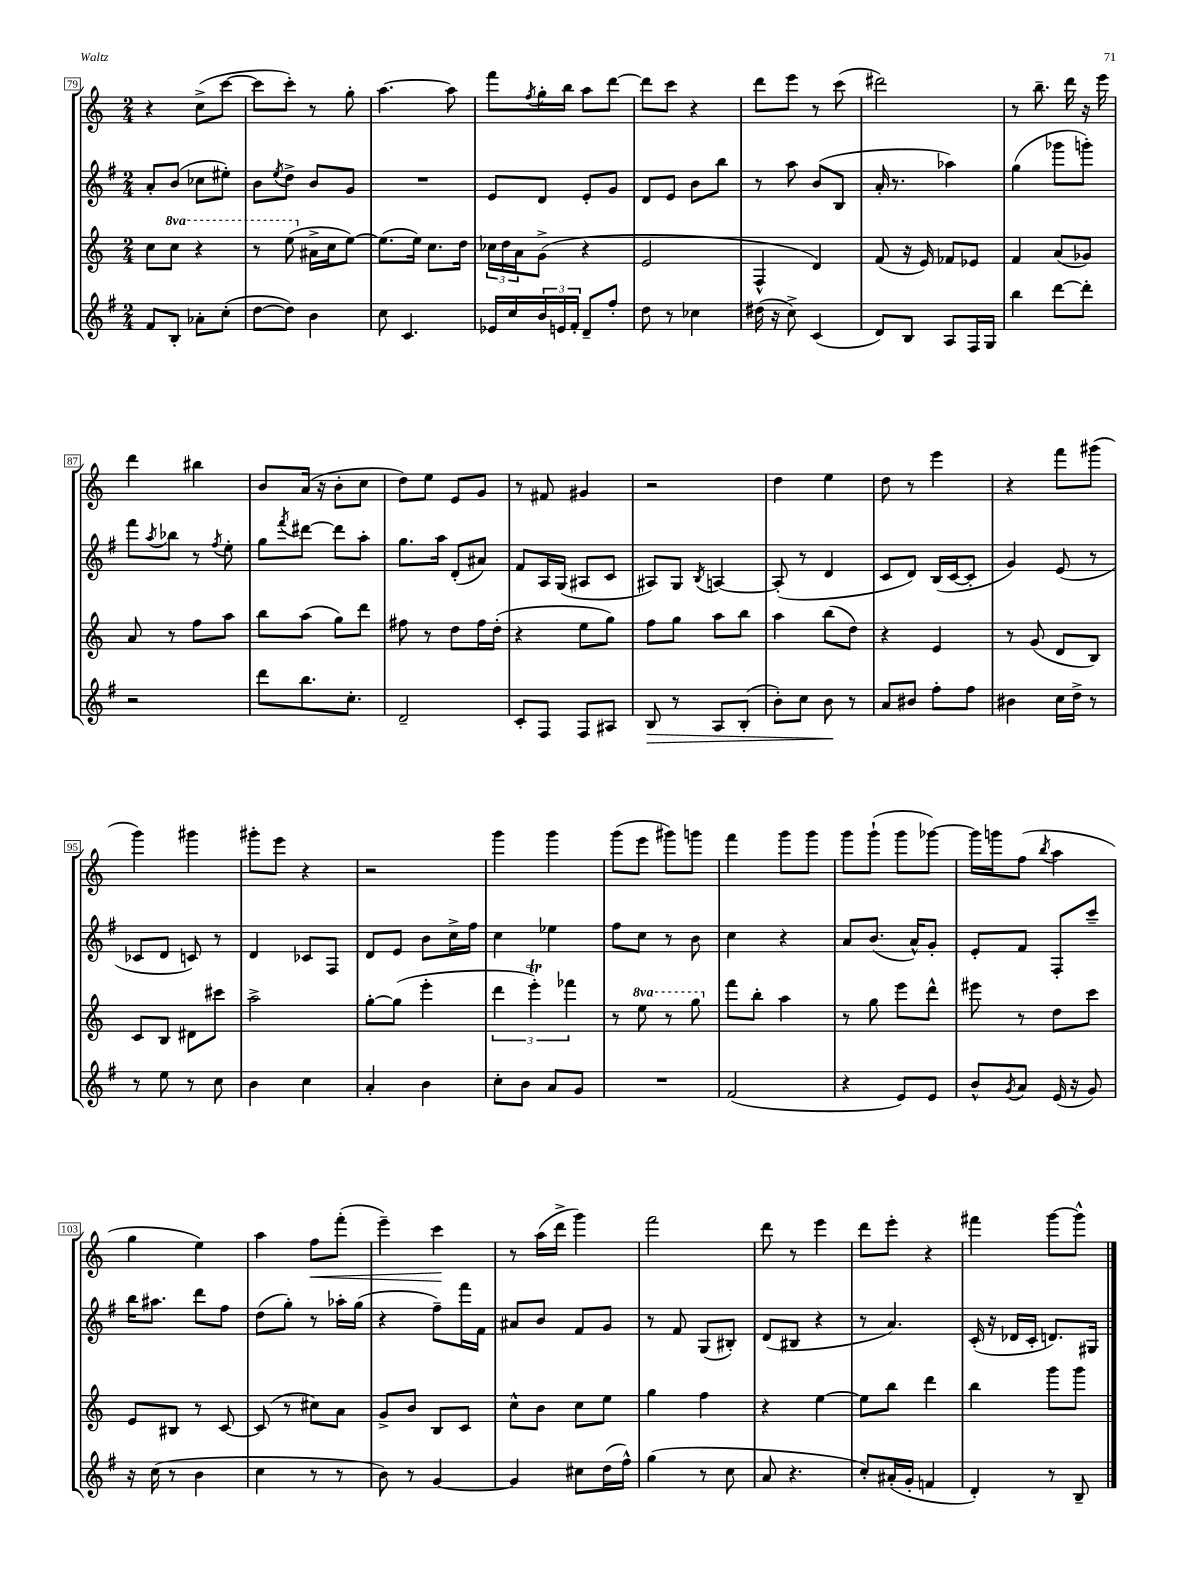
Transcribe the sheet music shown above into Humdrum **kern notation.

**kern	**kern	**kern	**kern
*staff4	*staff3	*staff2	*staff1
*clefG2	*clefG2	*clefG2	*clefG2
*k[f#]	*k[]	*k[f#]	*k[]
*M2/4	*M2/4	*M2/4	*M2/4
8f#/L	8cc\L	8a'/L	4r
8B'/J	8ccc\J	(8b/J	.
8a-'\L	4r	8cc-\L	(8cc^\L
(8cc'\J	.	8ee#'\J)	[8ccc\J
=	=	=	=
[8dd\L	8r	8b\L	8ccc\]L
.	.	8qee/	.
8dd\]J)	(8eee\	8dd^\J	8ccc'\J)
4b\	16a#^\LL	8b/L	8r
.	16cc\J	.	.
.	[8ee\J)	8g/J	8gg'\
=	=	=	=
8cc\	(8.ee\]L	2r	[4.aa\
4.c/	.	.	.
.	16ee\Jk)	.	.
.	8.cc\L	.	.
.	.	.	8aa\]
.	16dd\Jk	.	.
=	=	=	=
16e-/LL	24cc-\LL	8e/L	8fff\L
.	24dd\	.	.
16cc/	.	.	.
.	24a\J	.	.
.	.	.	8qff/
24b/	(8g^\J	8d/J	16gg'\L
24e/	.	.	.
.	.	.	16bb\JJ
24f#'/JJ	.	.	.
8d~/L	4r	8e'/L	8aa\L
8ff#'/J	.	8g/J	[8ddd\J
=	=	=	=
8dd\	2e/	8d/L	8ddd\]L
8r	.	8e/J	8ccc\J
4cc-\	.	8b\L	4r
.	.	8bb\J	.
=	=	=	=
(16dd#\	4F^^/	8r	8ddd\L
16r	.	.	.
8cc^\)	.	8aa\	8eee\J
(4c/	4d/)	(8b/L	8r
.	.	8B/J	(8ccc\
=	=	=	=
8d/L)	(8f/	16a'/	2ddd#\)
.	.	8.r	.
8B/J	16r	.	.
.	16e/)	.	.
8A/L	8f-/L	4aa-\)	.
16F#/L	8e-/J	.	.
16G/JJ	.	.	.
=	=	=	=
4bb\	4f/	(4gg\	8r
.	.	.	8.bb~\
[8ddd\L	(8a/L	8ggg-\L	.
.	.	.	16ddd\
8ddd'\]J	8g-/J)	8ggg'\J)	16r
.	.	.	16eee\
=	=	=	=
2r	8a/	8fff#\L	4ddd\
.	.	8qaa/	.
.	8r	8bb-\J	.
.	8ff\L	8r	4bb#\
.	.	8qff#/	.
.	8aa\J	8ee'\	.
=	=	=	=
8ddd\L	8bb\L	8gg\L	8b/L
.	.	8qfff#/	.
8.bb\	(8aa\J	[8ddd#\J	(16a/Jk
.	.	.	16r
.	8gg\L)	8ddd#\]L	8b'\L
8.cc'\J	.	.	.
.	8ddd\J	8aa'\J	8cc\J
=	=	=	=
2d~/	8ff#\	8.gg\L	8dd\L)
.	8r	.	8ee\J
.	.	16aa\Jk	.
.	8dd\L	(8d'/L	8e/L
.	16ff#\L	8a#/J)	8g/J
.	(16dd'\JJ	.	.
=	=	=	=
8c'/L	4r	8f#/L	8r
8F#/J	.	16A/L	8f#/
.	.	(16G/JJ	.
8F#/L	8ee\L	8A#/L	4g#/
8A#/J	8gg\J)	8c/J	.
=	=	=	=
8B/	8ff\L	8A#/L)	2r
8r	8gg\J	8G/J	.
.	.	8qB/	.
8A/L	8aa\L	[4A/	.
(8B'/J	8bb\J	.	.
=	=	=	=
8b'\L)	4aa\	(8A'/]	4dd\
8cc\J	.	8r	.
8b\	(8bb\L	4d/	4ee\
8r	8dd\J)	.	.
=	=	=	=
8a/L	4r	8c/L	8dd\
8b#/J	.	8d/J)	8r
8ff#'\L	4e/	(16B/LL	4eee\
.	.	[16c/J	.
8ff#\J	.	8c'/]J	.
=	=	=	=
4b#\	8r	4g/)	4r
.	(8g/	.	.
16cc\LL	8d/L	(8e/	8fff\L
16dd^\JJ	.	.	.
8r	8B/J)	8r	(8ggg#\J
=	=	=	=
8r	8c/L	8c-/L	4ggg\)
8ee\	8B/J	8d/J	.
8r	8d#\L	8c/)	4ggg#\
8cc\	8ccc#\J	8r	.
=	=	=	=
4b\	2aa^\	4d/	8ggg#'\L
.	.	.	8eee\J
4cc\	.	8c-/L	4r
.	.	8F#/J	.
=	=	=	=
4a'/	[8gg'\L	8d/L	2r
.	(8gg\]J	8e/J	.
4b\	4eee'\	8b\L	.
.	.	16cc^\L	.
.	.	16ff#\JJ	.
=	=	=	=
8cc'\L	6ddd\	4cc\	4ggg\
8b\J	.	.	.
.	6eee'\)	.	.
8a/L	.	4ee-\	4ggg\
.	6fff-\	.	.
8g/J	.	.	.
=	=	=	=
2r	8r	8ff#\L	(8ggg\L
.	8eee\	8cc\J	8eee\J
.	8r	8r	8ggg#\L)
.	8ggg\	8b\	8ggg\J
=	=	=	=
(2f#/	8fff\L	4cc\	4fff\
.	8bb'\J	.	.
.	4aa\	4r	8ggg\L
.	.	.	8ggg\J
=	=	=	=
4r	8r	8a/L	8ggg\L
.	8gg\	(8.b/J	(8ggg`\J
8e/L)	8eee\L	.	8ggg\L
.	.	16a^^/LK)	.
8e/J	8ddd^^\J	8g'/J	[8ggg-\J)
=	=	=	=
8b^^/L	8eee#\	8e'/L	16ggg-\]LL
.	.	.	16ggg\J
8qg/	.	.	.
8a/J	8r	8f#/J	(8ff\J
.	.	.	8qbb/
(16e/	8dd\L	8F#'/L	4aa\
16r	.	.	.
8g/)	8ccc\J	8ccc~/J	.
=	=	=	=
16r	8e/L	16bb\LK	4gg\
(16cc\	.	8.aa#\J	.
8r	8B#/J	.	.
4b\	8r	8ddd\L	4ee\)
.	[8c/	8ff#\J	.
=	=	=	=
4cc\	(8c/]	(8dd\L	4aa\
.	8r	8gg'\J)	.
8r	8cc#\L)	8r	8ff\L
8r	8a\J	16aa-'\LL	(8fff'\J
.	.	(16gg\JJ	.
=	=	=	=
8b\)	8g^/L	4r	4eee~\)
8r	8b/J	.	.
[4g/	8B/L	8ff#~\L)	4ccc\
.	8c/J	16fff#\L	.
.	.	16f#\JJ	.
=	=	=	=
4g/]	8cc^^\L	8a#/L	8r
.	8b\J	8b/J	(16aa\LL
.	.	.	16ddd^\JJ
8cc#\L	8cc\L	8f#/L	4ggg\)
(16dd\L	8ee\J	8g/J	.
16ff#^^\JJ)	.	.	.
=	=	=	=
(4gg\	4gg\	8r	2fff\
.	.	8f#/	.
8r	4ff\	(8G/L	.
8cc\	.	8B#'/J)	.
=	=	=	=
8a/	4r	(8d/L	8ddd\
4.r	.	8B#/J	8r
.	[4ee\	4r	4eee\
=	=	=	=
8cc'/L)	8ee\]L	8r	8ddd\L
(16a#'/L	8bb\J	4.a/)	8eee'\J
16g'/JJ	.	.	.
4f/	4ddd\	.	4r
=	=	=	=
4d'/)	4bb\	(16c'/	4fff#\
.	.	16r	.
.	.	16d-/LL	.
.	.	16c'/JJ	.
8r	8ggg\L	8.d/L)	[8ggg\L
8B~/	8ggg\J	.	8ggg^^\]J
.	.	16G#/Jk	.
==	==	==	==
*-	*-	*-	*-
